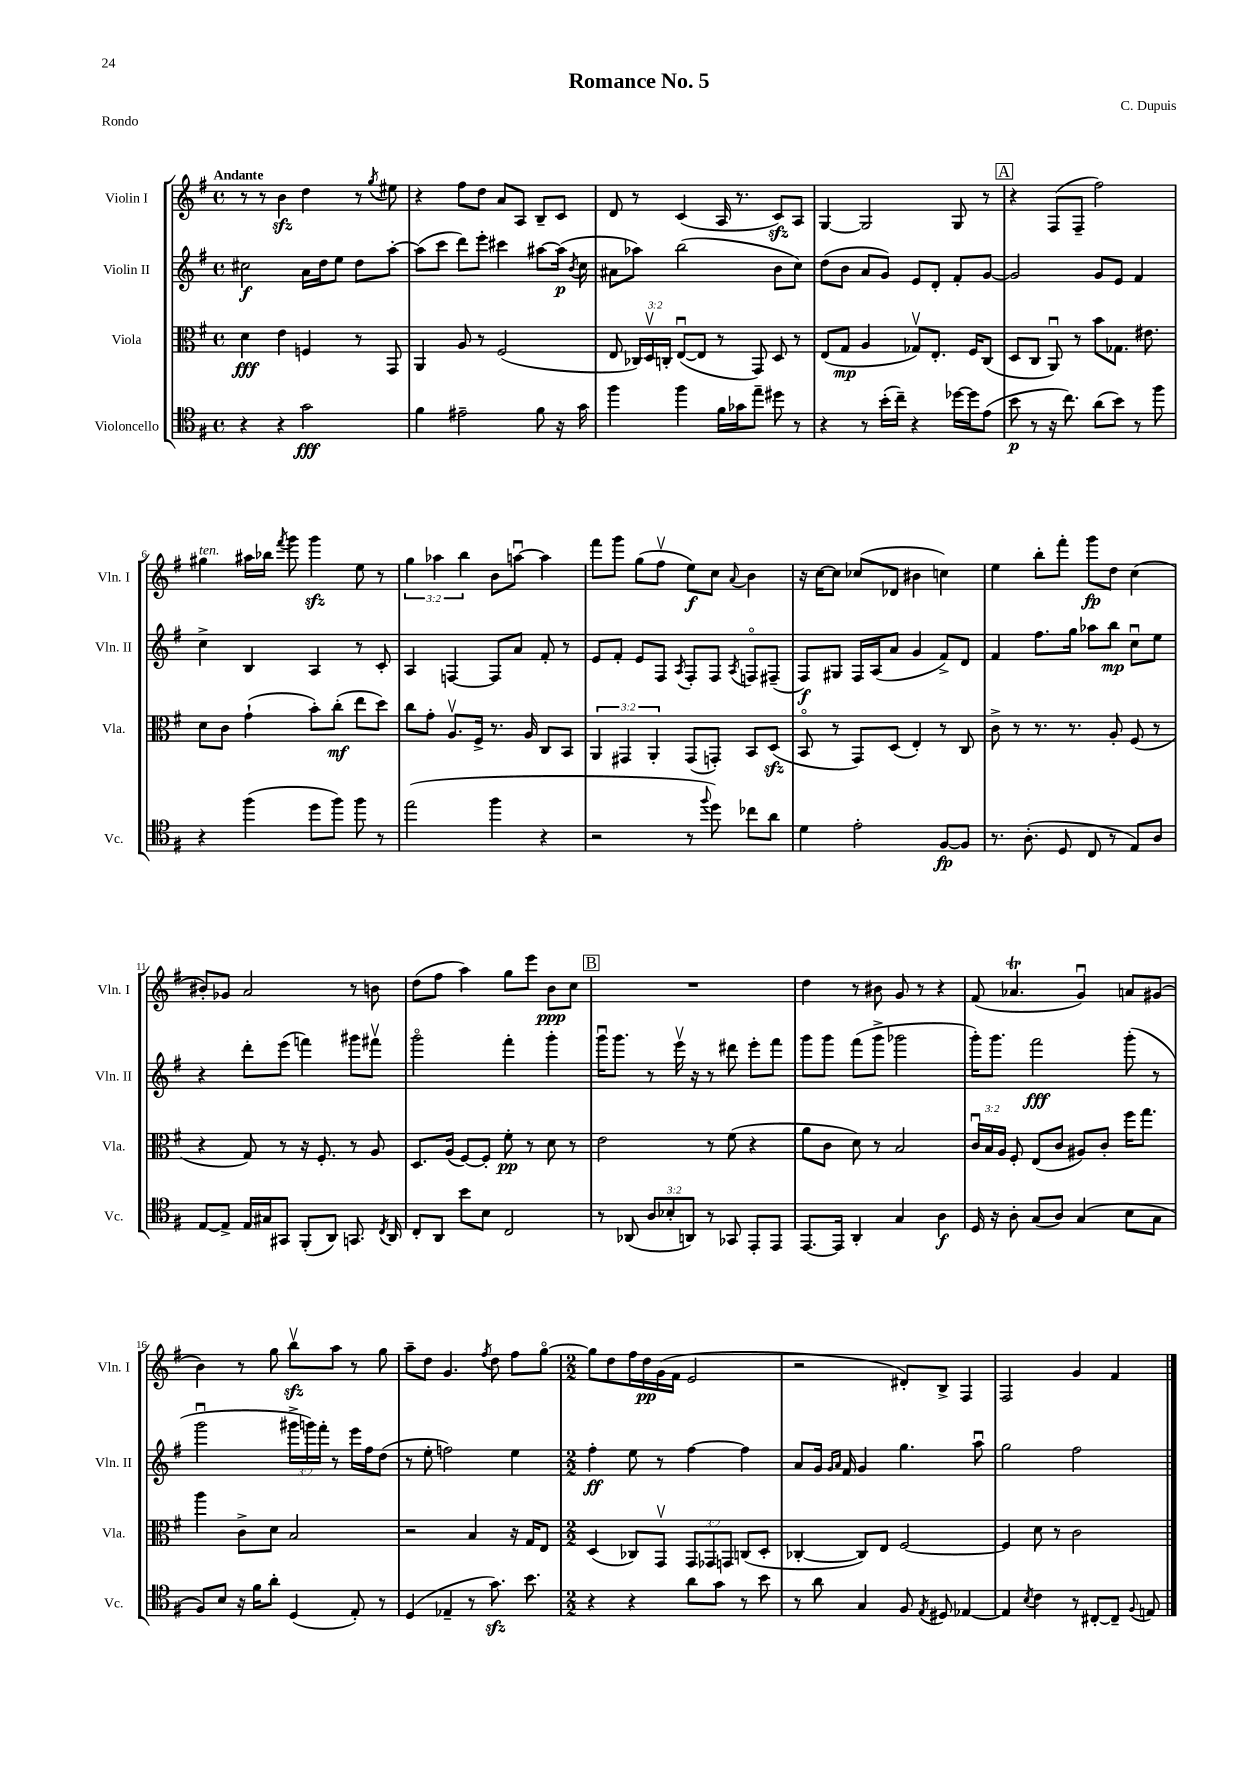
\header { title = "Romance No. 5" composer = "C. Dupuis" piece = "Rondo" }
<<
\new StaffGroup <<
\new Staff = "s0" \with { instrumentName = "Violin I" shortInstrumentName = "Vln. I" } {
    \clef treble \key g \major \defaultTimeSignature \time 4/4 \override Staff.TupletNumber.text = #tuplet-number::calc-fraction-text \tempo "Andante"
    \autoBeamOff r8 r8 b'4\sfz d''4 r8 \acciaccatura { g''8 } eis''8 |
    r4 fis''8[ d''8] a'8[ a8] b8[-- c'8] |
    d'8 r8 c'4( a16 r8. c'8[\sfz) a8] |
    g4~ g2 g8 r8 |
    \mark \markup { \box "A" } r4 fis8[( fis8]-- fis''2) |
    gis''4^\markup { \italic "ten." } ais''16[ bes''16] \acciaccatura { fis'''8 } g'''8 g'''4\sfz e''8 r8 |
    \tuplet 3/2 { g''4 aes''4 b''4 } b'8[ a''8]~\downbow a''4 |
    fis'''8[ g'''8] g''8[( fis''8]\upbow e''8[\f) c''8] \appoggiatura { a'8 } b'4 |
    r16 c''16[~ c''8] ces''8[( des'8] bis'4 c''4) |
    e''4 b''8[-. fis'''8]-. g'''8[\fp d''8] c''4( |
    bis'8[-.) ges'8] a'2 r8 b'8 |
    d''8[( fis''8] a''4) g''8[ e'''8] b'8[\ppp c''8] |
    \mark \markup { \box "B" } R1 |
    d''4 r8 bis'8 g'8 r8 r4 |
    fis'8( aes'4.\trill g'4\downbow) a'8[ gis'8]( |
    b'4) r8 g''8 b''8[\upbow\sfz a''8] r8 g''8 |
    a''8[-- d''8] g'4. \acciaccatura { fis''8 } d''8 fis''8[ g''8]~\flageolet |
    \numericTimeSignature \time 2/2 g''8[ d''8 fis''16 d''16\pp g'16( fis'16] e'2 |
    r2 dis'8[-.) b8]-> fis4 |
    fis2 g'4 fis'4 \bar "|." |
}
\new Staff = "s1" \with { instrumentName = "Violin II" shortInstrumentName = "Vln. II" } {
    \clef treble \key g \major \defaultTimeSignature \time 4/4 \override Staff.TupletNumber.text = #tuplet-number::calc-fraction-text
    \autoBeamOff cis''2\f a'16[ d''16 e''8] d''8[ a''8]~-. |
    a''8[( c'''8] d'''8[) e'''8]-. cis'''4 ais''8[~ ais''16]\p( \acciaccatura { b'8 } c''16 |
    ais'8[ aes''8]) b''2( b'8[ c''8]) |
    d''8[( b'8] a'8[ g'8]) e'8[ d'8]-. fis'8[-. g'8]~ |
    \mark \markup { \box "A" } g'2 g'8[ e'8] fis'4 |
    c''4-> b4 a4 r8 c'8-. |
    a4 f4~ f8[ a'8] fis'8-. r8 |
    e'8[ fis'8]-. e'8[ fis8] \acciaccatura { a8 } fis8[-. fis8] \acciaccatura { a8 } f8[\flageolet fis8]--( |
    fis8[\f) gis8] fis16[ a16( a'8] g'4 fis'8[->) d'8] |
    fis'4 fis''8.[ g''16] aes''8[ b''8]\mp c''8[\downbow e''8] |
    r4 d'''8[-. e'''8]( f'''4) gis'''8[ fis'''8]\upbow |
    g'''2\flageolet fis'''4-. g'''4-. |
    \mark \markup { \box "B" } g'''16[\downbow g'''8.] r8 e'''16\upbow r16 r8 dis'''8 e'''8[-. fis'''8] |
    g'''8[ g'''8] fis'''8[( g'''8]-> ges'''2 |
    g'''16[-.) g'''8.] fis'''2\fff g'''8-.( r8 |
    g'''2\downbow \tuplet 3/2 { gis'''16[-> g'''16) fis'''16]-. } r8 e'''16[ fis''16 d''8]( |
    r8 e''8-. f''2) e''4 |
    \numericTimeSignature \time 2/2 fis''4-.\ff e''8 r8 fis''4~ fis''4 |
    a'8[ g'16] \grace { g'16[ a'16] } fis'16 g'4 g''4. a''8\downbow |
    g''2 fis''2 \bar "|." |
}
\new Staff = "s2" \with { instrumentName = "Viola" shortInstrumentName = "Vla." } {
    \clef alto \key g \major \defaultTimeSignature \time 4/4 \override Staff.TupletNumber.text = #tuplet-number::calc-fraction-text
    \autoBeamOff d'4\fff e'4 f4 r8 g,8 |
    a,4 a8 r8 fis2( |
    e8 \tuplet 3/2 { ces16[) d16\upbow c16]-. } e8[~\downbow( e8] r8 g,8) d8 r8 |
    e8[( g8]\mp a4 ges8[\upbow) e8.]-. fis16[ c8]( |
    \mark \markup { \box "A" } d8[ c8] a,8\downbow) r8 b'8[ ges8.] eis'8. |
    d'8[ c'8] g'4-!( b'8[-.) c''8]-.\mf( e''8[ d''8]) |
    c''8[ g'8]-. a8.[\upbow fis16]-> r8. a16 c8[ b,8] |
    \tuplet 3/2 { a,4 gis,4 a,4-. } gis,8[( g,8]-.) b,8[ d8]\sfz( |
    b,8\flageolet r8 g,8[) d8]( e4-.) r8 c8 |
    c'8-> r8 r8. r8. a8-. fis8( r8 |
    r4 g8) r8 r16 fis8.-. r8 a8 |
    d8.[ a16]( fis8[~) fis8]-. fis'8-.\pp r8 d'8 r8 |
    \mark \markup { \box "B" } e'2 r8 fis'8( r4 |
    a'8[ c'8] d'8) r8 b2 |
    \tuplet 3/2 { c'16[\downbow b16 a16] } fis8-. e8[( c'8] ais8[) c'8]-. fis''16[ g''8.] |
    a''4 c'8[-> d'8] b2 |
    r2 b4 r16 g16[ e8] |
    \numericTimeSignature \time 2/2 d4( ces8[) g,8]\upbow \tuplet 3/2 { g,8[ ges,8 g,8] } c8[( d8]-. |
    ces4~-. ces8[) e8] fis2~ |
    fis4 d'8 r8 c'2 \bar "|." |
}
\new Staff = "s3" \with { instrumentName = "Violoncello" shortInstrumentName = "Vc." } {
    \clef tenor \key g \major \defaultTimeSignature \time 4/4 \override Staff.TupletNumber.text = #tuplet-number::calc-fraction-text
    \autoBeamOff r4 r4 g'2\fff |
    fis'4 eis'2-- fis'8 r16 g'16 |
    fis''4 fis''4 fis'16[ ges'16 e''8]-- dis''8 r8 |
    r4 r8 b'16[-.( c''16]--) r4 des''16[~ des''16 e'8]( |
    \mark \markup { \box "A" } b'8\p r8 r16 c''8.) a'8[( b'8]) r8 fis''8 |
    r4 fis''4( d''8[ fis''8]) fis''8 r8 |
    e''2( fis''4 r4 |
    r2 r8 \appoggiatura { fis''8 } d''8) ces''8[ a'8] |
    d'4 e'2-. fis8[~\fp fis8] |
    r8. a8.-.( d8 c8 r8 e8[) a8] |
    e8[~ e8]-> e16[ gis16 gis,8] fis,8[-.( a,8]) g,8. \acciaccatura { c8 } a,16 |
    c8[-. a,8] b'8[ b8] c2 |
    \mark \markup { \box "B" } r8 aes,8( \tuplet 3/2 { a8[ bes8-. a,8]) } r8 ges,8 e,8[-. e,8] |
    e,8.[~ e,16] a,4-. g4 a4\f |
    d16 r16 a8-. g8[( a8]) g4( b8[ g8] |
    fis8[) b8] r16 fis'16[ a'8]-. d4( e8-.) r8 |
    d4( ees4-- r8 g'8.\sfz) b'8. |
    \numericTimeSignature \time 2/2 r4 r4 a'8[ g'8] r8 b'8 |
    r8 a'8 g4 fis8 \acciaccatura { e8 } dis8 ees4~ |
    ees4 \acciaccatura { b8 } c'4 r8 cis8[~-. cis8]-- \appoggiatura { fis8 } e8 \bar "|." |
}
>>
>>
